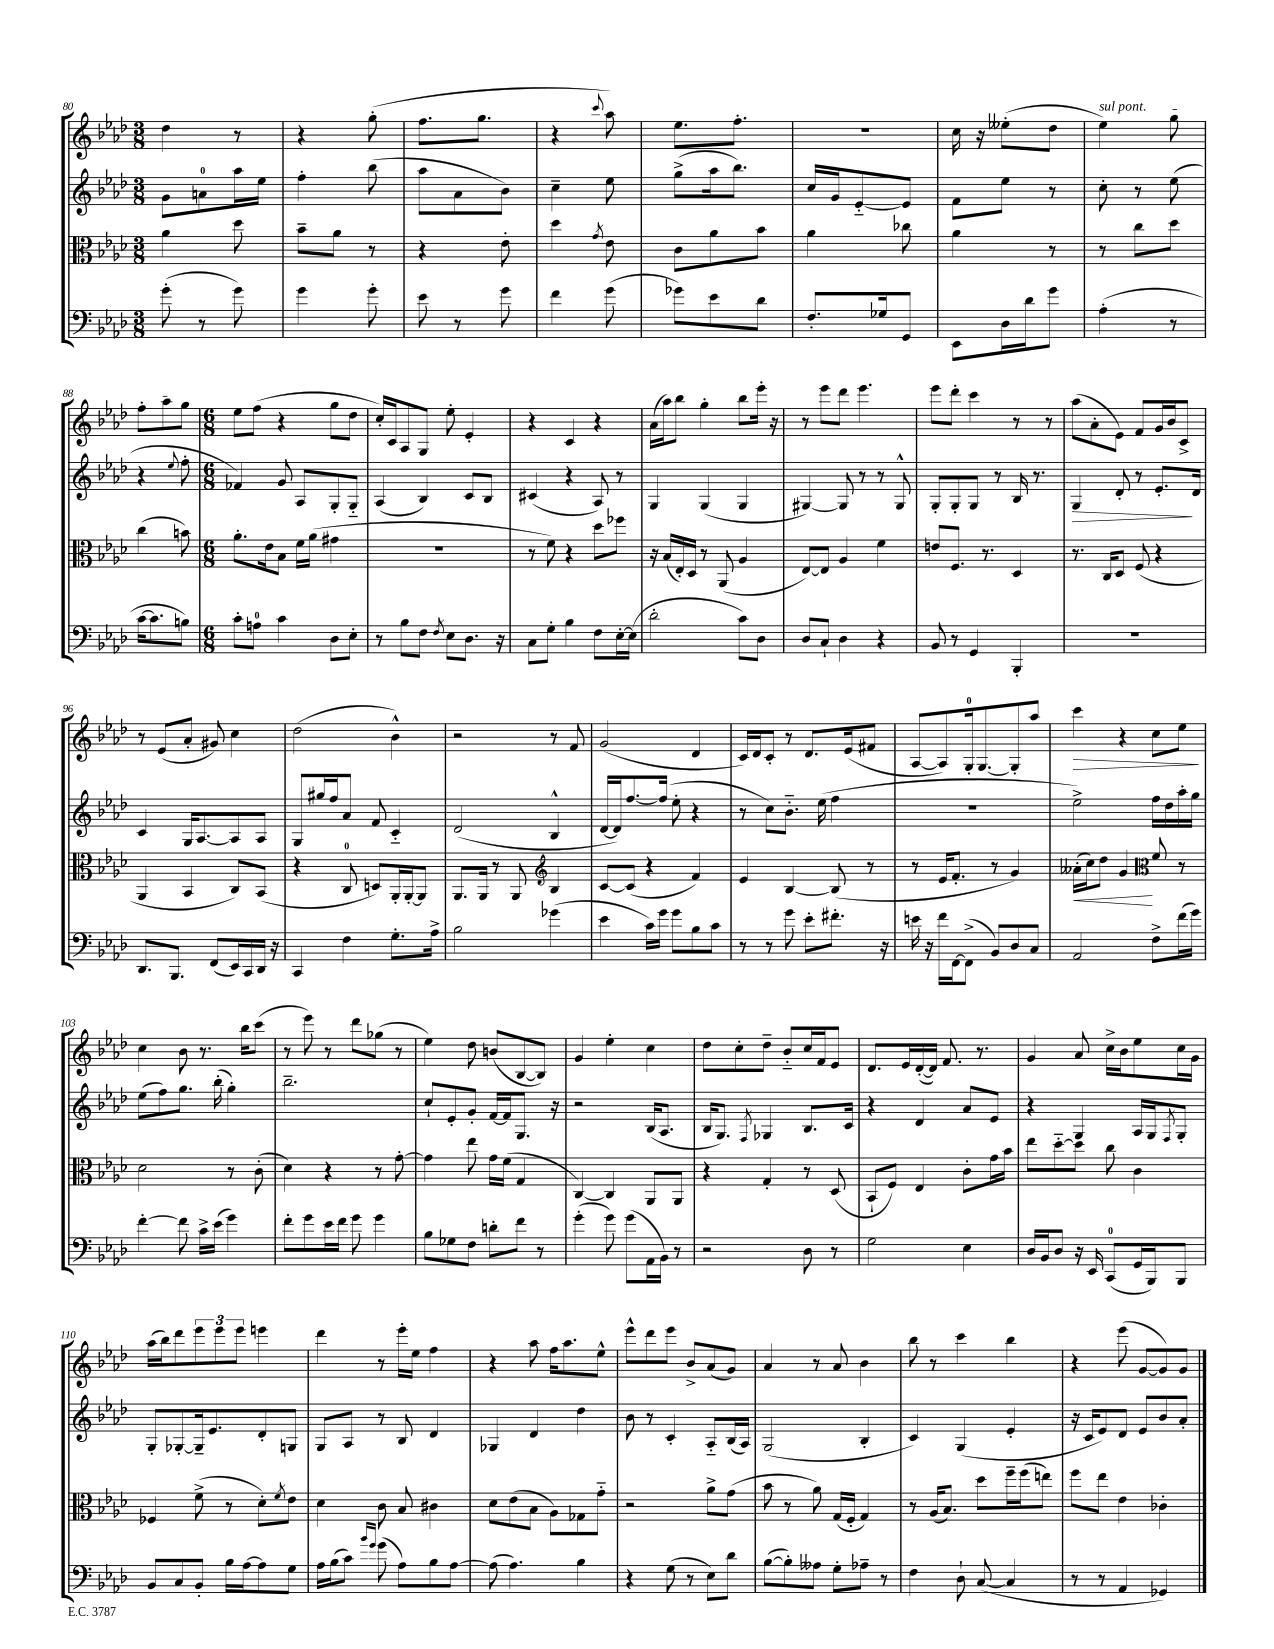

**kern	**kern	**kern	**kern
*staff4	*staff3	*staff2	*staff1
*clefF4	*clefC3	*clefG2	*clefG2
*k[b-e-a-d-]	*k[b-e-a-d-]	*k[b-e-a-d-]	*k[b-e-a-d-]
*M3/8	*M3/8	*M3/8	*M3/8
(8g'	4a-	8g	4dd-
8r	.	8a	.
8g)	8dd-	16aa-	8r
.	.	16ee-	.
=	=	=	=
4g	8b-~	4ff'	4r
.	8a-	.	.
8g'	8r	(8bb-	(8gg'
=	=	=	=
8e-	4r	8aa-	8.ff
8r	.	8a-	.
.	.	.	8.gg
8g	8e-'	8b-)	.
=	=	=	=
4f	4dd-	4cc~	4r
.	8qg	.	8qqccc
(8g	8e-	8ee-	8aa-)
=	=	=	=
8g-)	8c	(8gg^	8.ee-
8e-	8a-	16aa-	.
.	.	8.bb-)	8.ff'
8d-	8b-	.	.
=	=	=	=
8.F'	4a-	16cc	4.r
.	.	16g	.
.	.	[8e-'~	.
16G-	.	.	.
8GG	8cc-	8e-]	.
=	=	=	=
8EE-	4a-	8f	16cc
.	.	.	16r
16D-	.	8ee-	(8ee--'
16d-	.	.	.
8g	8r	8r	8dd-
=	=	=	=
(4A-'	8r	8cc'	4ee-)
.	8cc	8r	.
8r	8dd-	(8ee-	8gg
=	=	=	=
[16c	(4cc	4r	8ff'
8.c]	.	.	.
.	.	.	8aa-
.	.	8qqee-	.
8B)	8b)	8ff'	8gg
=	=	=	=
*M6/8	*M6/8	*M6/8	*M6/8
8c'	8.a-'	4f-)	8ee-
8A	.	.	(8ff
.	16e-	.	.
4c	8B-	8g	4r
.	16f	8A-	.
.	(16a-	.	.
8D-	4g#	8G'	8gg
8E-'	.	8G'~	8dd-
=	=	=	=
8r	2.r	(4A-	16cc')
.	.	.	16c
8B-	.	.	8A-
8F	.	4B-)	8G
8qF	.	.	.
8E-	.	.	8ee-'
8.D-	.	8c	4e-'
.	.	8B-	.
16r	.	.	.
=	=	=	=
8C	8r	(4c#	4r
8G'	8f)	.	.
4B-	4r	4r	4c
8F	8dd-	8A-)	4r
[16E-'	8ff-	8r	.
(16E-]	.	.	.
=	=	=	=
2d-'	16r	4G	(16a-
.	(16B-	.	16aa-)
.	16E-')	.	8bb-
.	16D-	.	.
.	8r	(4G	4gg'
.	(8AA-	.	.
8c)	4A-	4G	8bb-
8D-	.	.	16eee-'
.	.	.	16r
=	=	=	=
8D-	[8E-)	[4G#)	8r
8C`	8E-]	.	8eee-
4D-	4A-	8G#]	8ddd-
.	.	8r	4.eee-
4r	4f	8r	.
.	.	8G#^^	.
=	=	=	=
8BB-	8e	8G'	8eee-
8r	8.F	8G'	8ddd-'
4GG	.	8G	4ccc
.	8.r	.	.
.	.	8r	.
4BBB-'	4D-	16B-	8r
.	.	8.r	.
.	.	.	8r
=	=	=	=
2.r	8.r	4G	(8aa-
.	.	.	8a-'
.	16C	.	.
.	8D-	8d-'	8e-)
.	(8F	8r	8f
.	4r	8.e-'	16g
.	.	.	16b-
.	.	.	8c^
.	.	16d-	.
=	=	=	=
8.DD-	4AA-	4c	8r
.	.	.	(8e-
8.BBB-	.	.	.
.	4BB-	16G	8a-'
.	.	[8.A-	.
(8FF	.	.	8g#)
16EE-)	8C)	8A-]	4cc
16CC	.	.	.
16DD-	(8BB-	8A-	.
16r	.	.	.
=	=	=	=
4CC	4r	8G	(2dd-
.	.	16gg#	.
.	.	16ff	.
4F	8C	8a-	.
.	8D)	8f	.
8.G'	16AA-'	4c'~	4b-^^)
.	[16AA-'	.	.
.	8AA-]	.	.
16A-^	.	.	.
=	=	=	=
2B-	8.AA-	(2d-	2r
.	16AA-	.	.
.	8r	.	.
.	8AA-	.	.
*	*clefG2	*	*
(4g-	4B-	4B-^^	8r
.	.	.	8f
=	=	=	=
4e-	[8c	[16d-	(2g
.	.	16d-])	.
.	(8c]	[8.ff	.
16c)	4r	.	.
16g	.	(16ff]	.
8g	.	8ee-'	.
8B-	4f)	4r	4d-
8c	.	.	.
=	=	=	=
8r	4e-	8r	16c)
.	.	.	16d-
8r	.	8cc)	8c'
8g	[4B-	8.b-'~	8r
8e-'	.	.	8.d-
.	.	(16ee-	.
8.f#'	(8B-]	4ff	.
.	.	.	(16e-
.	8r	.	8f#
16r	.	.	.
=	=	=	=
16e	8r	2.r	[8A-
16r	.	.	.
16f	16e-	.	8A-])
[16FF	8.f'	.	.
(8FF^]	.	.	16G'
.	.	.	[8.G
8BB-)	8r	.	.
8D-	4g)	.	8G']
8C	.	.	8aa-
=	=	=	=
2AA-	(16a--'	2ee-^)	4ccc
.	16cc)	.	.
.	8dd-	.	.
.	4g	.	4r
8F^	8f	16ff	8cc
.	.	16dd-	.
(16f	8r	16aa-'	8ee-
16g)	.	16gg	.
=	=	=	=
*	*clefC3	*	*
[4f'	2d-	(8ee-	4cc
.	.	8ff)	.
8f]	.	8.gg	8b-
16c^	.	.	8.r
(16e-	.	(16bb-'	.
4g)	8r	4gg')	.
.	.	.	16bb-
.	(8c'	.	(8ccc
=	=	=	=
8f'	4d-)	2.bb-~	8r
8g	.	.	8eee-)
16e-	4r	.	8r
16f	.	.	.
8g	.	.	8ddd-
4g	8r	.	(8gg-
.	[8g'	.	8r
=	=	=	=
8B-	4g]	8cc`	4ee-)
8G-	.	8e-'	.
8F	8ee-	8g'	8dd-
8d'	16g	[16f	(8b
.	(16f	16f]	.
8f	4G	8.G	[8B-
8r	.	.	8B-])
.	.	16r	.
=	=	=	=
(4g'	[4C)	2r	4g
8g)	4C]	.	4ee-'
(8g	.	.	.
16AA-	8AA-	(16B-	4cc
16BB-)	.	8.A-	.
8r	8AA-	.	.
=	=	=	=
2r	4r	16B-	8dd-
.	.	8.G)	.
.	.	.	8cc'
.	.	8qF	.
.	4G'	4G-	8dd-~
.	.	.	8b-'~
8D-	8r	8.B-	16cc
.	.	.	16f
8r	(8D-	.	8e-
.	.	16c	.
=	=	=	=
2G	8BB-`	4r	8.d-
.	8F)	.	.
.	.	.	16e-
.	4E-	4d-	([16d-'
.	.	.	16d-])
.	.	.	8.f
4E-	8c'	8a-	.
.	.	.	8.r
.	16g	8e-	.
.	16b-	.	.
=	=	=	=
16D-	8ee-	4r	4g
16BB-	.	.	.
8D-	[8dd-'~	.	.
16r	8dd-]	4G	8a-
16EE-	.	.	.
(8CC	8cc	.	16cc^
.	.	.	16b-
16GG	4c	16A-	8ee-
16BBB-)	.	16G	.
.	.	8qF	.
8BBB-	.	8G'	16cc
.	.	.	16g
=	=	=	=
8BB-	4F-	8G'	(16aa-
.	.	.	16bb-)
8C	.	[8G-'	8ddd-
8BB-'	(8f^	16G-~]	12eee-
.	.	8.e-	.
.	.	.	12eee-
16B-	8r	.	.
.	.	.	12eee-
[16A-	.	.	.
8A-]	8d-')	8d-'	4eee
.	8qf	.	.
8G	8e-	8G	.
=	=	=	=
16A-	4d-	8G	4ddd-
(16B-	.	.	.
8c)	.	8A-	.
16qqb-	.	.	.
16qqg	.	.	.
(8g	8c	8r	8r
8A-)	8B-	8B-	16eee-'
.	.	.	16ee-
8B-	4c#	4d-	4ff
[8A-	.	.	.
=	=	=	=
(8A-]	8d-	4G-	4r
4.A-)	(8e-	.	.
.	8B-	4d-	8aa-
.	8A-)	.	16ff
.	.	.	8.aa-
4B-	8G-	4dd-	.
.	8g'~	.	8ee-^^
=	=	=	=
4r	2r	8b-	8eee-^^
.	.	8r	8ddd-
(8G	.	4c'	8eee-
8r	.	.	8b-^
8E-)	8a-^	8A-'~	(8a-
8d-	(8g	(16B-	8g)
.	.	16A-)	.
=	=	=	=
([8B-	8b-	(2G	4a-
8B-'])	8r	.	.
8A--	8a-)	.	8r
8G'	(16G	.	8a-
.	16F'	.	.
8A-~	4G)	4B-'	4b-
8r	.	.	.
=	=	=	=
4F	8r	4c)	8bb-
.	(16A-	.	8r
.	8.B-)	.	.
8D-`	.	(4G	4ccc
([8C	8dd-	.	.
4C]	16ff~	4e-'	4bb-
.	(16ff	.	.
.	8ee)	.	.
=	=	=	=
8r	8ff	16r	4r
.	.	16c	.
8r	8ee-	8e-)	.
4AA-	4e-	8d-	(8eee-
.	.	8e-	[8g
4GG-)	4c-'	8b-	8g])
.	.	8a-'	8g
==	==	==	==
*-	*-	*-	*-
